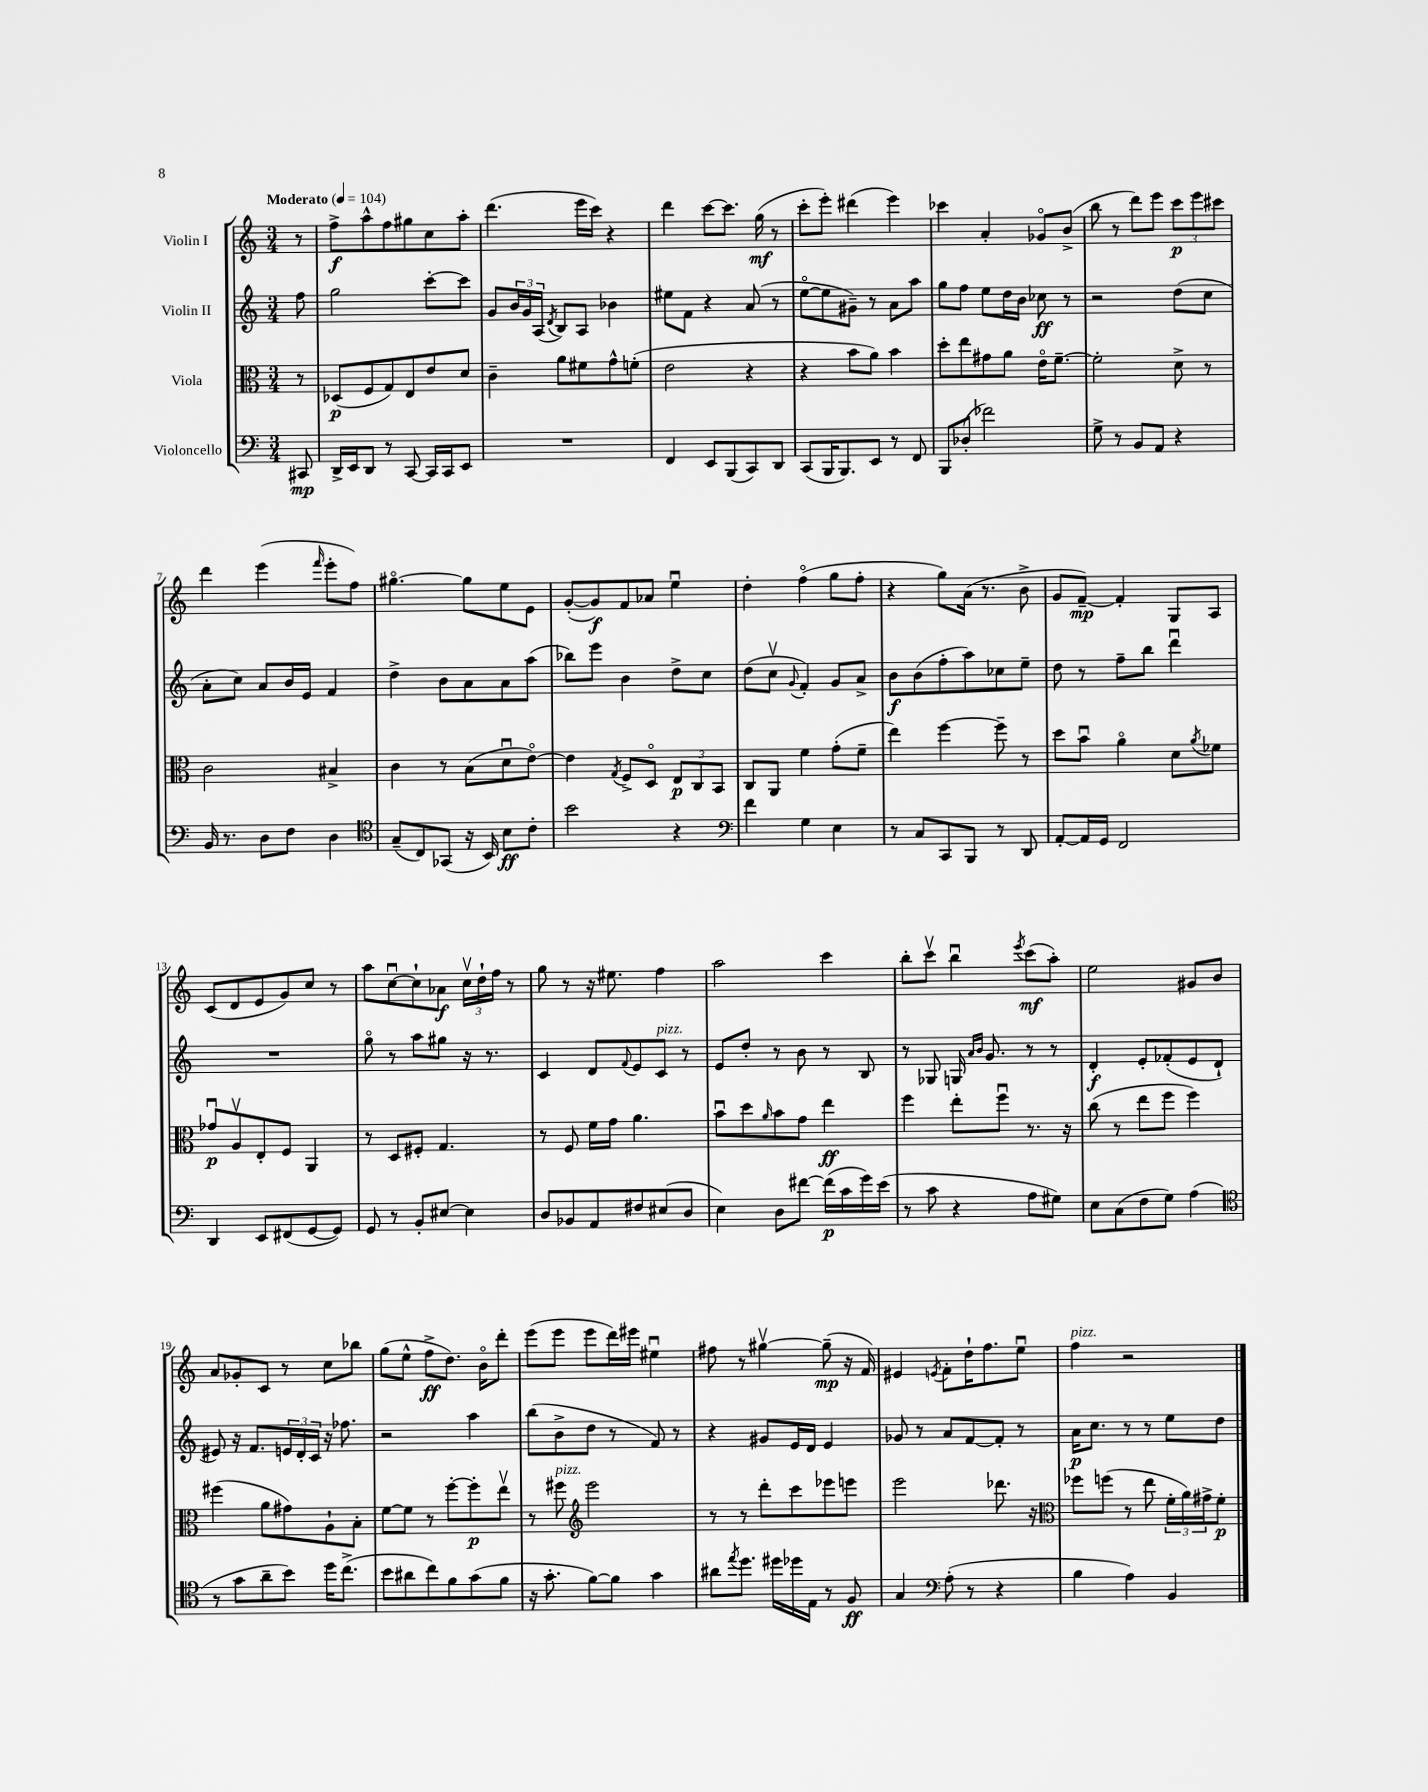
<<
\new StaffGroup <<
\new Staff = "s0" \with { instrumentName = "Violin I" } {
    \clef treble \key c \major \numericTimeSignature \time 3/4 \partial 8 \tempo "Moderato" 4 = 104
    r8 |
    f''8->\f a''8-^ f''8 gis''8 c''8 a''8-. |
    d'''4.( e'''16 c'''16) r4 |
    d'''4 c'''8~ c'''8. g''16\mf( r8 |
    c'''8-. e'''8-.) dis'''4( e'''4) |
    ces'''4 a'4-. ges'8\flageolet b'8->( |
    b''8 r8 d'''8) e'''8 \tuplet 3/2 { c'''8\p e'''8 cis'''8 } |
    d'''4 e'''4( \grace { f'''16 } e'''8-. f''8) |
    gis''4.~\flageolet gis''8 e''8 e'8 |
    g'8~-.( g'8\f) f'8 aes'8 e''4\downbow |
    d''4-. f''4\flageolet( g''8 f''8-. |
    r4 g''8) a'16( r8. b'8-> |
    g'8 f'8~--\mp) f'4-. g8 a8 |
    c'8( d'8 e'8 g'8) c''8 r8 |
    a''8 c''8~\downbow c''8-! aes'8\f \tuplet 3/2 { c''16\upbow d''16-! f''16 } r8 |
    g''8 r8 r16 eis''8. f''4 |
    a''2 c'''4 |
    b''8-. c'''8\upbow b''4\downbow \acciaccatura { e'''8 } c'''8\mf( a''8-.) |
    e''2 gis'8 b'8 |
    a'8 ges'8-. c'8 r8 c''8 bes''8 |
    g''8( e''8-^ f''8->\ff d''8.) b'16\flageolet d'''8-. |
    e'''8( e'''8 e'''8 d'''16) eis'''16 eis''4\downbow |
    fis''8 r8 gis''4~\upbow gis''8--\mp( r16 f'16) |
    eis'4 \acciaccatura { e'8 } f'8-. d''16-! f''8. e''8\downbow |
    f''4^\markup { \italic "pizz." } r2 \bar "|." |
}
\new Staff = "s1" \with { instrumentName = "Violin II" } {
    \clef treble \key c \major \numericTimeSignature \time 3/4 \partial 8
    f''8 |
    g''2 c'''8~-. c'''8 |
    g'8 \tuplet 3/2 { b'16 g'16 a16( } \acciaccatura { d'8 } b8) a8 bes'4 |
    eis''8 f'8 r4 a'8( r8 |
    e''8~\flageolet e''8 gis'8--) r8 a'8 a''8 |
    g''8 f''8 e''8 d''16 b'16 ces''8\ff r8 |
    r2 d''8( c''8 |
    a'8-. c''8) a'8 b'16 e'16 f'4 |
    d''4-> b'8 a'8 a'8 a''8( |
    bes''8) e'''8 b'4 d''8-> c''8 |
    d''8( c''8\upbow \appoggiatura { g'8 } f'4-.) g'8 a'8-> |
    b'8\f b'8( f''8-. a''8) ces''8 e''8-- |
    d''8 r8 f''8-- b''8 d'''4\downbow |
    R2. |
    g''8\flageolet r8 a''8 gis''8 r16 r8. |
    c'4 d'8 \appoggiatura { f'8 } e'8 c'8^\markup { \italic "pizz." } r8 |
    e'8 d''8-. r8 b'8 r8 b8 |
    r8 ges8 g16 \grace { a'16 b'16 } g'8. r8 r8 |
    d'4-.\f e'8-. fes'8-.( e'8 d'8-! |
    eis'8) r16 f'8. \tuplet 3/2 { e'16 d'16-. c'16 } r16 fes''8. |
    r2 a''4 |
    b''8( b'8-> d''8 r8 f'8) r8 |
    r4 gis'8 e'16 d'16 e'4 |
    ges'8 r8 a'8 f'8~ f'8-. r8 |
    a'16\p c''8. r8 r8 e''8 d''8 \bar "|." |
}
\new Staff = "s2" \with { instrumentName = "Viola" } {
    \clef alto \key c \major \numericTimeSignature \time 3/4 \partial 8
    r8 |
    des8\p( f8 g8) e8 e'8 d'8 |
    c'4-- a'8 fis'8 g'8-^ f'8-.( |
    e'2 r4 |
    r4 b'8 a'8) b'4 |
    d''8-. e''8 gis'8 a'8 e'16\flageolet f'8.~-- |
    f'2-. d'8-> r8 |
    c'2 bis4-> |
    c'4 r8 b8( d'8\downbow e'8~\flageolet) |
    e'4 \acciaccatura { g8 } f8-> d8\flageolet \tuplet 3/2 { e8\p c8 b,8 } |
    c8 a,8 f'4 g'8-.( f'8-- |
    e''4) f''4~ f''8-- r8 |
    d''8 b'8\downbow a'4\flageolet d'8 \acciaccatura { a'8 } fes'8 |
    ges'8\downbow\p a8\upbow e8-. f8 a,4 |
    r8 d8 fis8-. g4. |
    r8 f8 f'16 g'16 a'4. |
    b'8\downbow d''8 \grace { a'16 } b'8 g'8 e''4\ff |
    f''4 e''8-. f''8\downbow r8. r16 |
    c''8( r8 e''8 f''8 f''4) |
    fis''4( a'8 gis'8) a8-! b8-. |
    f'8~ f'8 r8 f''8~-. f''8-.\p e''8\upbow |
    r8 fis''8^\markup { \italic "pizz." } \clef treble e'''2 |
    r8 r8 d'''8-. c'''8 ees'''8 e'''8 |
    e'''2 des'''8. r16 |
    \clef alto fes''8 f''8( r8 e''8 \tuplet 3/2 { f'16-. a'16) gis'16-> } f'8-.\p \bar "|." |
}
\new Staff = "s3" \with { instrumentName = "Violoncello" } {
    \clef bass \key c \major \numericTimeSignature \time 3/4 \partial 8
    cis,8\mp |
    d,16-> e,16 d,8 r8 c,8~ c,16 c,16 e,8 |
    R2. |
    f,4 e,8 b,,8( c,8) d,8 |
    c,8( b,,16 b,,8.) e,8 r8 f,8 |
    b,,8 des8-.( fes'2) |
    g8-> r8 b,8 a,8 r4 |
    b,16 r8. d8 f8 d4 |
    \clef tenor g8--( c8) ges,8( r16 b,16) b8\ff c'8-. |
    b'2 r4 |
    \clef bass f'4 g4 e4 |
    r8 c8 c,8 b,,8 r8 d,8 |
    a,8~-. a,16 g,16 f,2 |
    d,4 e,8 fis,8( g,8~ g,8) |
    g,8 r8 b,8-. eis8~ eis4 |
    d8 bes,8 a,8 fis8 eis8( d8 |
    e4) d8 fis'8~ fis'16\p( c'16 g'16) e'16( |
    r8 c'8 r4 a8 gis8) |
    e8 c8( f8 g8) a4( |
    \clef tenor r8 g'8 a'8-- b'8) d''16 c''8.->( |
    b'8 ais'8 c''8) f'8 g'8( f'8 |
    r16 g'8.-. f'8~) f'8 g'4 |
    ais'8 \acciaccatura { e''8 } d''8. dis''16 des''16 e16 r8 f8\ff |
    g4 \clef bass a8-.( r8 r4 |
    b4 a4) b,4 \bar "|." |
}
>>
>>
